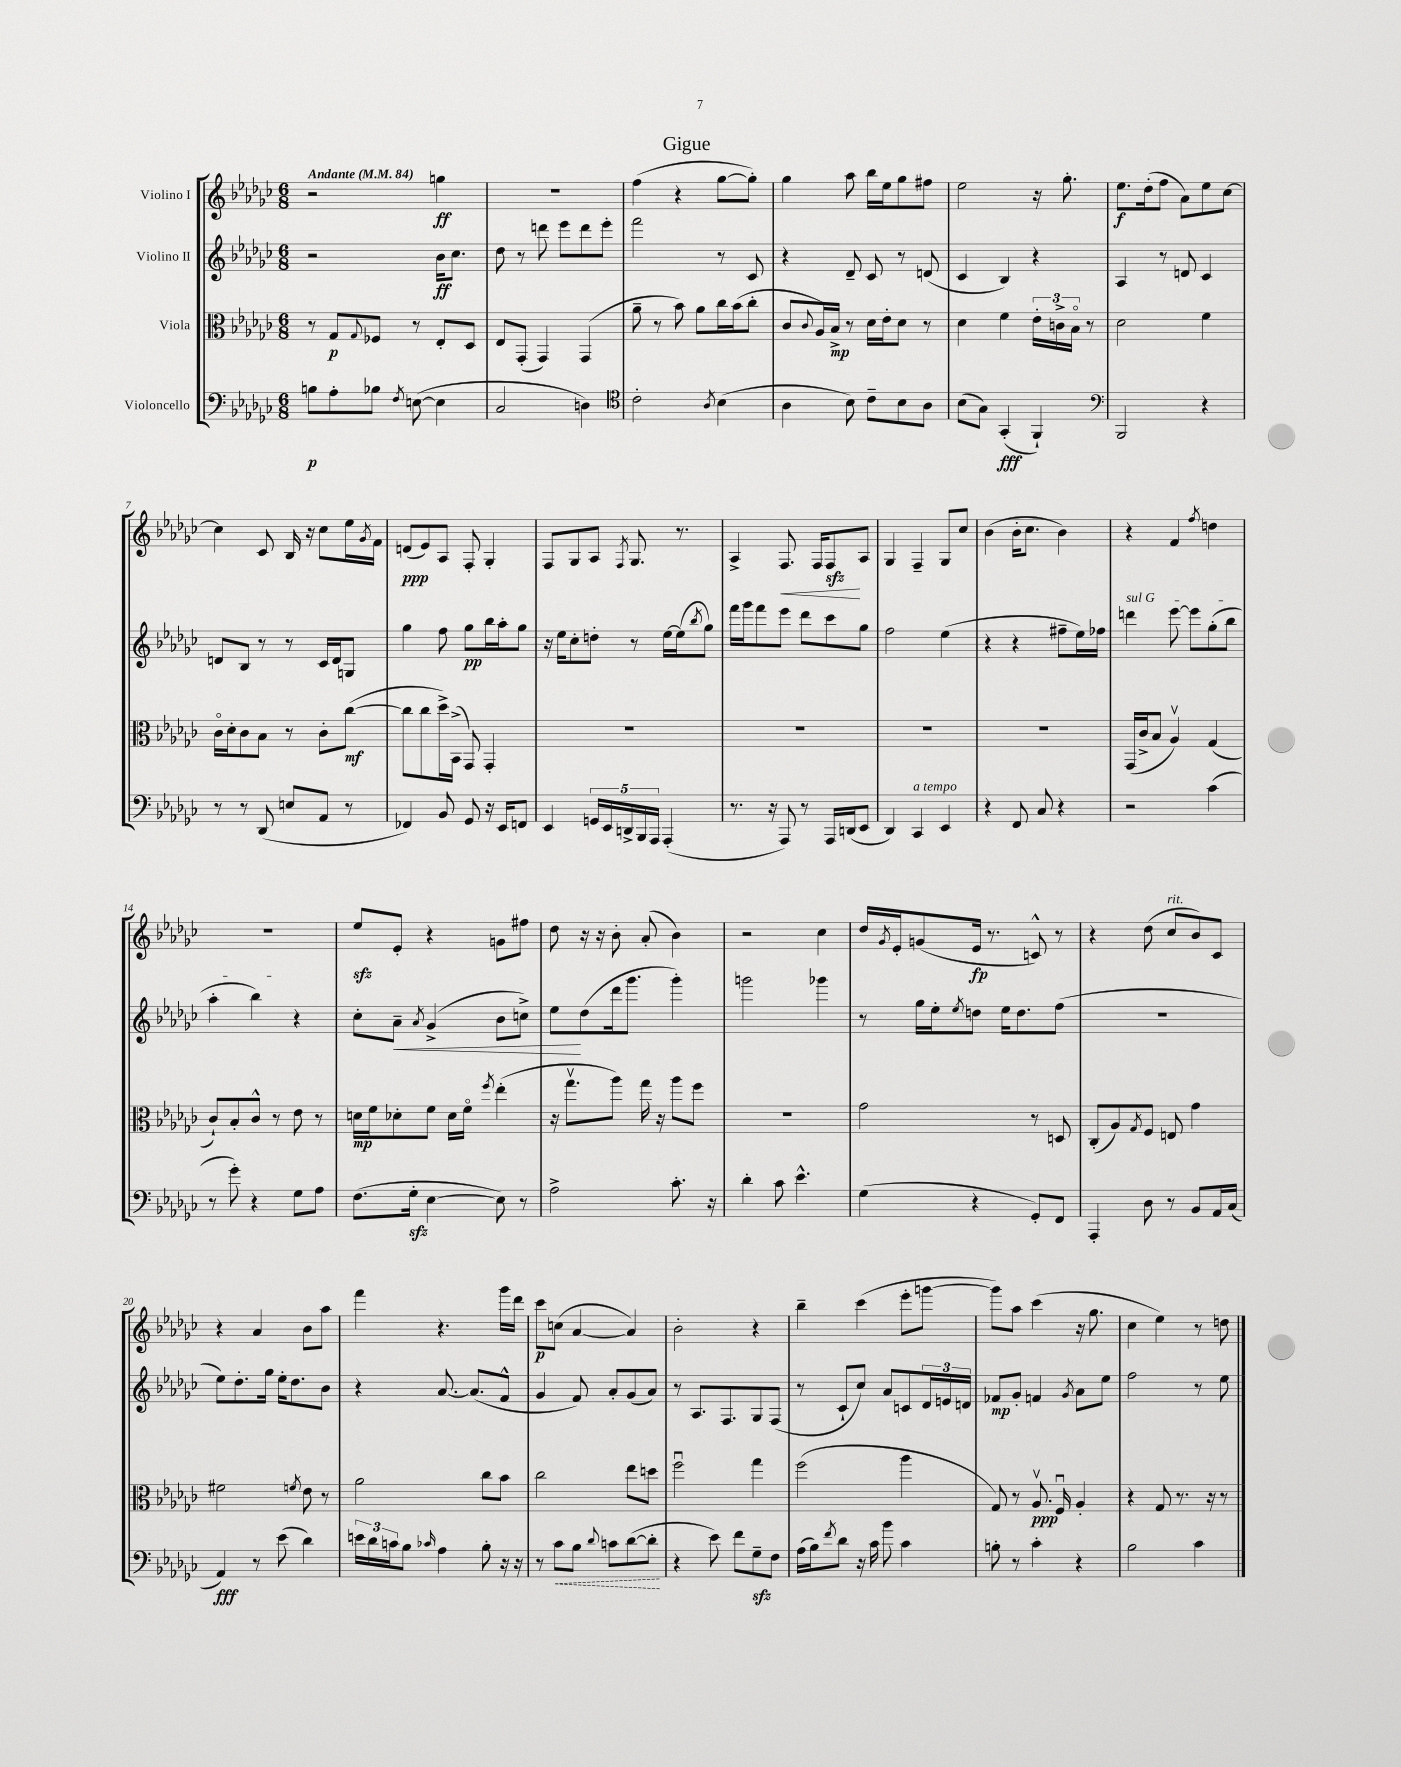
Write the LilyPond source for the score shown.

\header { title = "Gigue" }
<<
\new StaffGroup <<
\new Staff = "s0" \with { instrumentName = "Violino I" } {
    \clef treble \key ges \major \numericTimeSignature \time 6/8 \tempo "Andante" 4 = 84
    r2 g''4\ff |
    R2. |
    f''4( r4 ges''8~ ges''8-.) |
    ges''4 aes''8 bes''16 ees''16 ges''8 fis''8 |
    ees''2 r16 ges''8.-. |
    ees''8.\f des''16-.( f''8 aes'8) ees''8 ces''8~ |
    ces''4 ces'8 bes16 r16 ces''8 ees''16 \acciaccatura { ges'8 } f'16 |
    d'8\ppp( ees'8) aes8 f8-. ges4-. |
    f8 ges8 aes8 \acciaccatura { f8 } ges8. r8. |
    aes4-> f8.\< f16 f8\sfz\! aes8 |
    ges4 f4-- ges8 ces''8 |
    bes'4( bes'16-. ces''8. bes'4) |
    r4 f'4 \acciaccatura { f''8 } d''4 |
    R2. |
    ees''8\sfz ees'8-. r4 g'8 fis''8 |
    des''8 r16 r16 bes'8-. aes'8-.( bes'4) |
    r2 ces''4 |
    des''16 \acciaccatura { ges'8 } ees'16-. g'8( ees'16\fp r8. c'8-^) r8 |
    r4 des''8( ces''8^\markup { \italic "rit." } bes'8) ces'8 |
    r4 aes'4 bes'8 aes''8 |
    f'''4 r4. ges'''16 des'''16 |
    ces'''8\p c''8( aes'4~ aes'4) |
    bes'2-. r4 |
    bes''4-- ces'''4( ees'''8-. g'''8~ |
    g'''8) aes''8 ces'''4( r16 ges''8. |
    ces''4 ees''4) r8 d''8 \bar "|." |
}
\new Staff = "s1" \with { instrumentName = "Violino II" } {
    \clef treble \key ges \major \numericTimeSignature \time 6/8
    r2 bes'16\ff ces''8. |
    des''8 r8 d'''8 ees'''8 d'''8 ees'''8-. |
    f'''2 r8 ces'8 |
    r4 des'8-- ces'8 r8 d'8( |
    ces'4 bes4) r4 |
    aes4 r8 d'8 ces'4 |
    d'8 bes8 r8 r8 ces'16 d'16 g8 |
    ges''4 f''8 ges''8\pp bes''16 aes''16-. ges''8 |
    r16 ees''16 ces''8-. d''8-. r8 ees''16~ ees''16( \acciaccatura { bes''8 } ges''8) |
    f'''16 ges'''16 f'''8 ees'''8 des'''8 ces'''8 ges''8 |
    f''2 ees''4( |
    r4 r4 fis''8-- ees''16) fes''16 |
    \once \override TextSpanner.bound-details.left.text = \markup { \italic "sul G" } d'''4\startTextSpan ees'''8~ ees'''8 ges''8-.( bes''8 |
    aes''4-. bes''4\stopTextSpan) r4 |
    ces''8-. aes'8--\< \acciaccatura { aes'8 } ges'4->( bes'8 c''8->) |
    ees''8\! des''8( des'''16 ges'''8. ges'''4-.) |
    g'''2 ges'''4 |
    r8 ges''16 ees''16-. \acciaccatura { ees''8 } d''8 ees''16 d''8. f''8( |
    R2. |
    ees''8) des''8.-. ges''16 ees''16-. des''8. bes'8 |
    r4 aes'8.~ aes'8.( f'8-^ |
    ges'4 f'8) aes'8-. ges'8( aes'8) |
    r8 aes8. f8. ges8 f8( |
    r8 ces'8-! ces''8) aes'8 c'8 \tuplet 3/2 { des'16 e'16 d'16 } |
    fes'8\mp ges'8-. f'4 \acciaccatura { ges'8 } aes'8 ees''8 |
    f''2 r8 ees''8 \bar "|." |
}
\new Staff = "s2" \with { instrumentName = "Viola" } {
    \clef alto \key ges \major \numericTimeSignature \time 6/8
    r8 ges8\p \appoggiatura { ges8 } fes8 r8 ees8-. des8 |
    ees8 ges,8-.( ges,4) ges,4( |
    aes'8-- r8 bes'8) aes'8 ces''16 bes'16( ces''8-. |
    ces'8 \appoggiatura { ces'8 } aes16) bes16->\mp r8 des'16 ees'16-. des'8 r8 |
    des'4 f'4 \tuplet 3/2 { ees'16-. c'16-> bes16\flageolet } r8 |
    des'2 f'4 |
    ces'16\flageolet des'16-. ces'8 bes8 r8 ces'8-. ces''8~\mf( |
    ces''8 ces''8 des''16->) bes,16->( ges,8) ges,4-. |
    R2. |
    R2. |
    R2. |
    R2. |
    ges,16( ces'16-> bes8 aes4\upbow) ges4( |
    ces'8-!) bes8-. ces'8-^ r8 ees'8 r8 |
    d'16\mp f'16 des'8-. f'8 des'16 f'16\flageolet \acciaccatura { f''8 } ees''4-.( |
    r16 ges''8.\upbow aes''8) ges''16 r16 aes''8 f''8 |
    R2. |
    ges'2 r8 d8 |
    ces8-.( aes8) \acciaccatura { ges8 } f8 e8 ges'4 |
    fis'2 \acciaccatura { f'8 } ees'8 r8 |
    aes'2 ces''8 bes'8 |
    ces''2 ees''8 d''8 |
    f''2\downbow ges''4 |
    f''2( aes''4 |
    ges8) r8 aes8.\upbow\ppp f16\downbow aes4-. |
    r4 ges8 r8. r16 r8 \bar "|." |
}
\new Staff = "s3" \with { instrumentName = "Violoncello" } {
    \clef bass \key ges \major \numericTimeSignature \time 6/8
    b8\p aes8-. bes8 \acciaccatura { f8 } e8~( e4 |
    ces2 d4) |
    \clef tenor ces'2-. \acciaccatura { aes8 } bes4( |
    aes4 bes8) ces'8-- bes8 aes8 |
    bes8( ges8) ges,4-.\fff( f,4-!) |
    \clef bass bes,,2 r4 |
    r8 r8 des,8( e8 aes,8 r8 |
    fes,4) bes,8 ges,8 r16 ees,16 f,8 |
    ees,4 \tuplet 5/4 { g,16 ees,16 d,16-> bes,,16 aes,,16 } aes,,4-.( |
    r8. r16 aes,,8) r8 aes,,16 d,16( ees,8 |
    des,4) ces,4^\markup { \italic "a tempo" } ees,4 |
    r4 f,8 ces8 r4 |
    r2 ces'4( |
    r8 ges'8-.) r4 ges8 aes8 |
    f8.( ges16-.\sfz ees4~ ees8) r8 |
    aes2-> ces'8.-. r16 |
    des'4-. ces'8 ees'4.-^ |
    ges4( r4 ges,8-.) f,8 |
    aes,,4-. des8 r8 bes,8 aes,16 ces16( |
    aes,4\fff) r8 ees'8( des'4) |
    \tuplet 3/2 { e'16 des'16 c'16 } bes8 \grace { ces'16 } aes4 bes8-. r16 r16 |
    r8 \once \override Hairpin.style = #'dashed-line ces'8\< bes8 \appoggiatura { des'8 } c'8 des'8~( des'8-.\! |
    r4 ees'8) f'8 ges8--\sfz f8 |
    aes16( bes16) \acciaccatura { f'8 } des'8 r16 ces'16 bes'8 ces'4 |
    b8-. r8 ces'4-. r4 |
    bes2 ces'4 \bar "|." |
}
>>
>>
